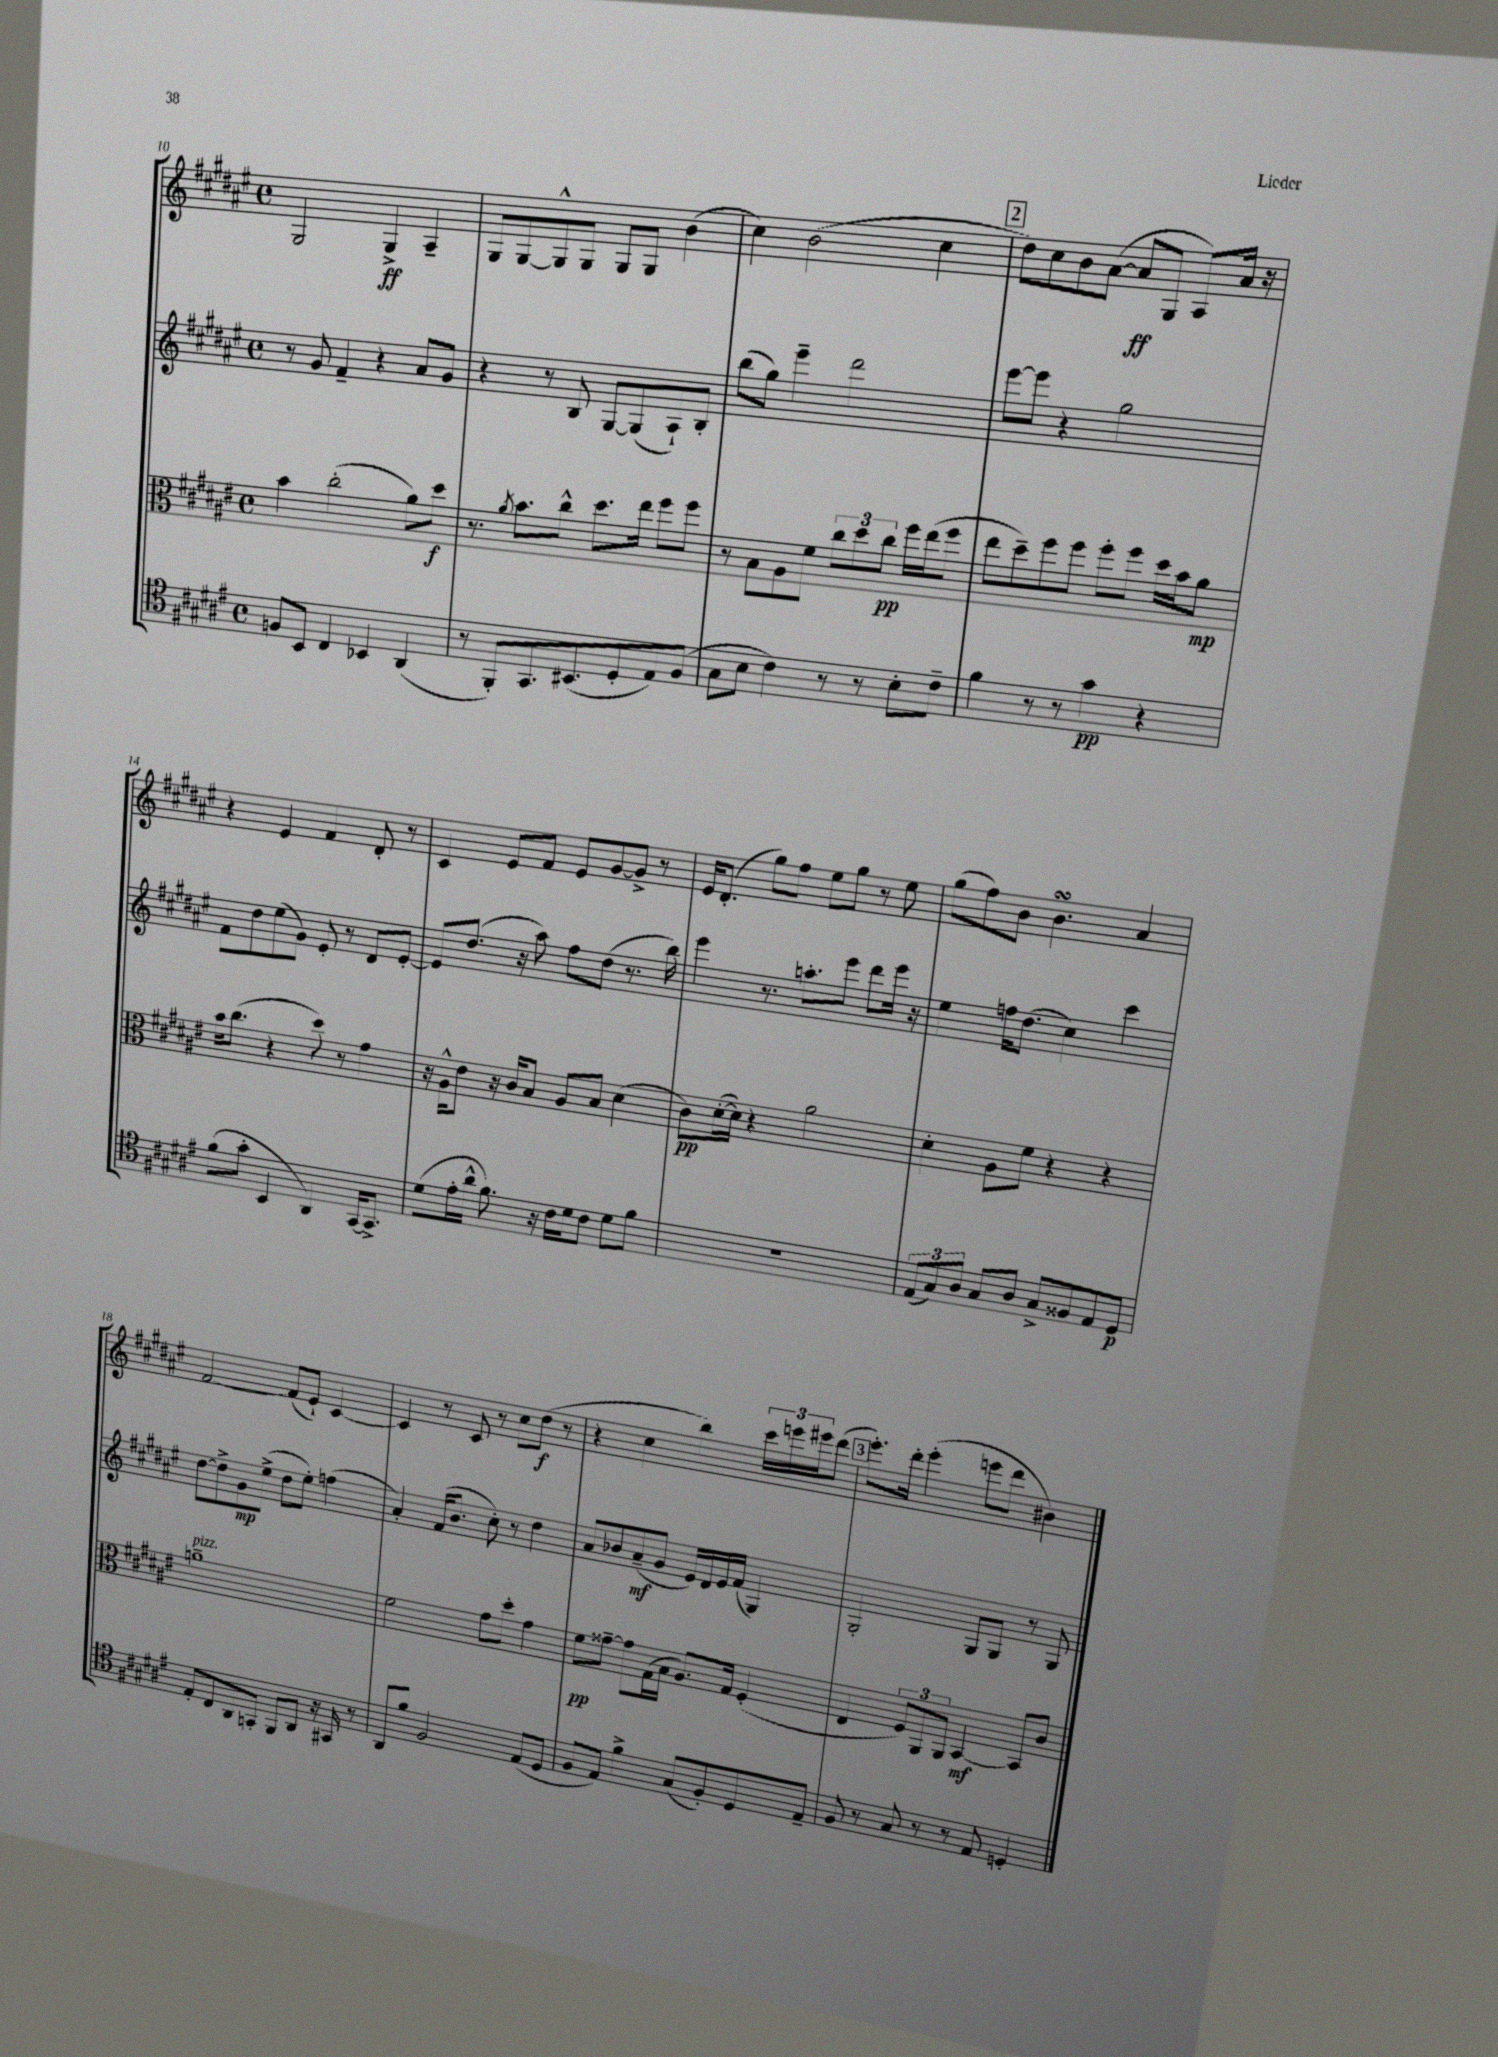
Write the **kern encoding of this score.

**kern	**kern	**kern	**kern
*staff4	*staff3	*staff2	*staff1
*clefC4	*clefC3	*clefG2	*clefG2
*k[f#c#g#d#a#e#]	*k[f#c#g#d#a#e#]	*k[f#c#g#d#a#e#]	*k[f#c#g#d#a#e#]
*M4/4	*M4/4	*M4/4	*M4/4
*met(c)	*met(c)	*met(c)	*met(c)
8F	4b	8r	2G#
8BB	.	8g#	.
4C#	(2cc#'	4f#~	.
4BB-	.	4r	4G#^
(4AA#	8a#)	8a#	4A#~
.	8dd#	8g#	.
=	=	=	=
8r	8.r	4r	8G#
8FF#')	.	.	[8G#
.	8qa#	.	.
.	8.b	.	.
8.GG#	.	8r	8G#^^]
.	8cc#^^	8B	8G#
(8.BB#	.	.	.
.	8.dd#	[8G#	8G#
8D#'	.	(8G#]	8G#
.	16ee#	.	.
8E#)	8ff#	8A#`)	(4b
(8F#	8ff#	8B'	.
=	=	=	=
8G#	8r	(8bb	4cc#)
8B	8B	8gg#)	.
4c#)	8A#	4eee#~	(2b
.	8f#	.	.
8r	12cc#	2ddd#	.
.	12dd#	.	.
8r	.	.	.
.	12cc#	.	.
8B'	16ff#	.	4cc#
.	(16ee#	.	.
8c#~	8ff#	.	.
=	=	=	=
4f#	8ee#	[8eee#	8dd#)
.	8dd#~)	8eee#]	8cc#
8r	8ff#	4r	8b
8r	8ff#	.	([8a#
4g#	8ff#'	2gg#	8a#]
.	8ff#	.	8G#
4r	16dd#	.	8A#)
.	16b	.	.
.	8a#	.	16a#
.	.	.	16r
=	=	=	=
(8f#	16b	8f#	4r
.	(8.cc#	.	.
8g#'	.	8dd#	.
4BB	4r	(8ee#	4e#
.	.	8g#)	.
4AA#)	8dd#)	8e#'	4f#
.	8r	8r	.
[16GG#	4g#	8d#	8d#'
8.GG#^]	.	.	.
.	.	[8e#'	8r
=	=	=	=
(8d#	16r	8e#]	4c#
.	16A#^^	.	.
16e#'	8e#	(8.dd#	.
16a#^^	.	.	.
8.f#)	16r	.	8e#
.	16c#	16r	.
.	8B	8aa#)	8f#
16r	.	.	.
16c#	8A#	8ff#	8e#
16d#	.	.	.
8c#	8B	(8dd#	[8g#
8d#	(4d#	8.r	8g#^]
8f#	.	.	8r
.	.	16bb)	.
=	=	=	=
1r	8c#)	4eee#	16e#
.	.	.	(8.d#'
.	([16d#'	.	.
.	16d#])	.	.
.	4r	8.r	8gg#)
.	.	.	8ff#
.	.	8.aa'	.
.	2a#	.	8ee#
.	.	8eee#	8gg#
.	.	8ddd#	8r
.	.	16eee#	8ee#
.	.	16r	.
=	=	=	=
(12E#	4d#'	4ee#	(8gg#
12G#)	.	.	.
.	.	.	8ff#)
12A#	.	.	.
8G#	8A#	16ff	8b
.	.	(8.dd#	.
8A#	8f#	.	4.b
8G#^	4r	4cc#)	.
8F##	.	.	.
8E#	4r	4ccc#	4a#
8D#	.	.	.
=	=	=	=
8E#'	1a~	[8dd#	[2f#
8C#	.	8dd#^]	.
8AA#	.	8g#	.
8GG'	.	(8ee#^	.
8FF#	.	8dd#	(8f#]
8AA#	.	8ee#')	8e#`)
16r	.	(4ff	[4c#
16GG#	.	.	.
8r	.	.	.
=	=	=	=
8AA#	2f#	4a#')	4c#]
8f#	.	.	.
2F#	.	(16f#	8r
.	.	8.b	.
.	.	.	8c#
.	8g#	8cc#')	8r
.	8dd#'	8r	8cc#
(8E#	4g#	4dd#	(8dd#
8D#	.	.	8r
=	=	=	=
8F#	8f#	8a#	4r
8E#)	[8g##~	8b-	.
4f#^	8g##]	(8a#~	4cc#
.	(16G#	8g#	.
.	16B	.	.
(8G#	8.A#)	16e#)	4bb)
.	.	16d#	.
8F#')	.	16e#	.
.	16G#	(16f#	.
8D#	(4F#'	4G#)	24ccc#
.	.	.	24eee
.	.	.	24eee#
8E#~	.	.	(8ddd#
=	=	=	=
8F#	4E#	2G#'	8.eee#')
8r	.	.	.
.	.	.	16ddd#'
8G#	12F#)	.	(4eee#'
.	12AA#	.	.
8r	.	.	.
.	12AA#	.	.
8r	[4BB	8G#	8eee
8E#	.	8G#	8ddd#
4D'	8BB]	8r	4b#)
.	8c#	8G#	.
==	==	==	==
*-	*-	*-	*-
